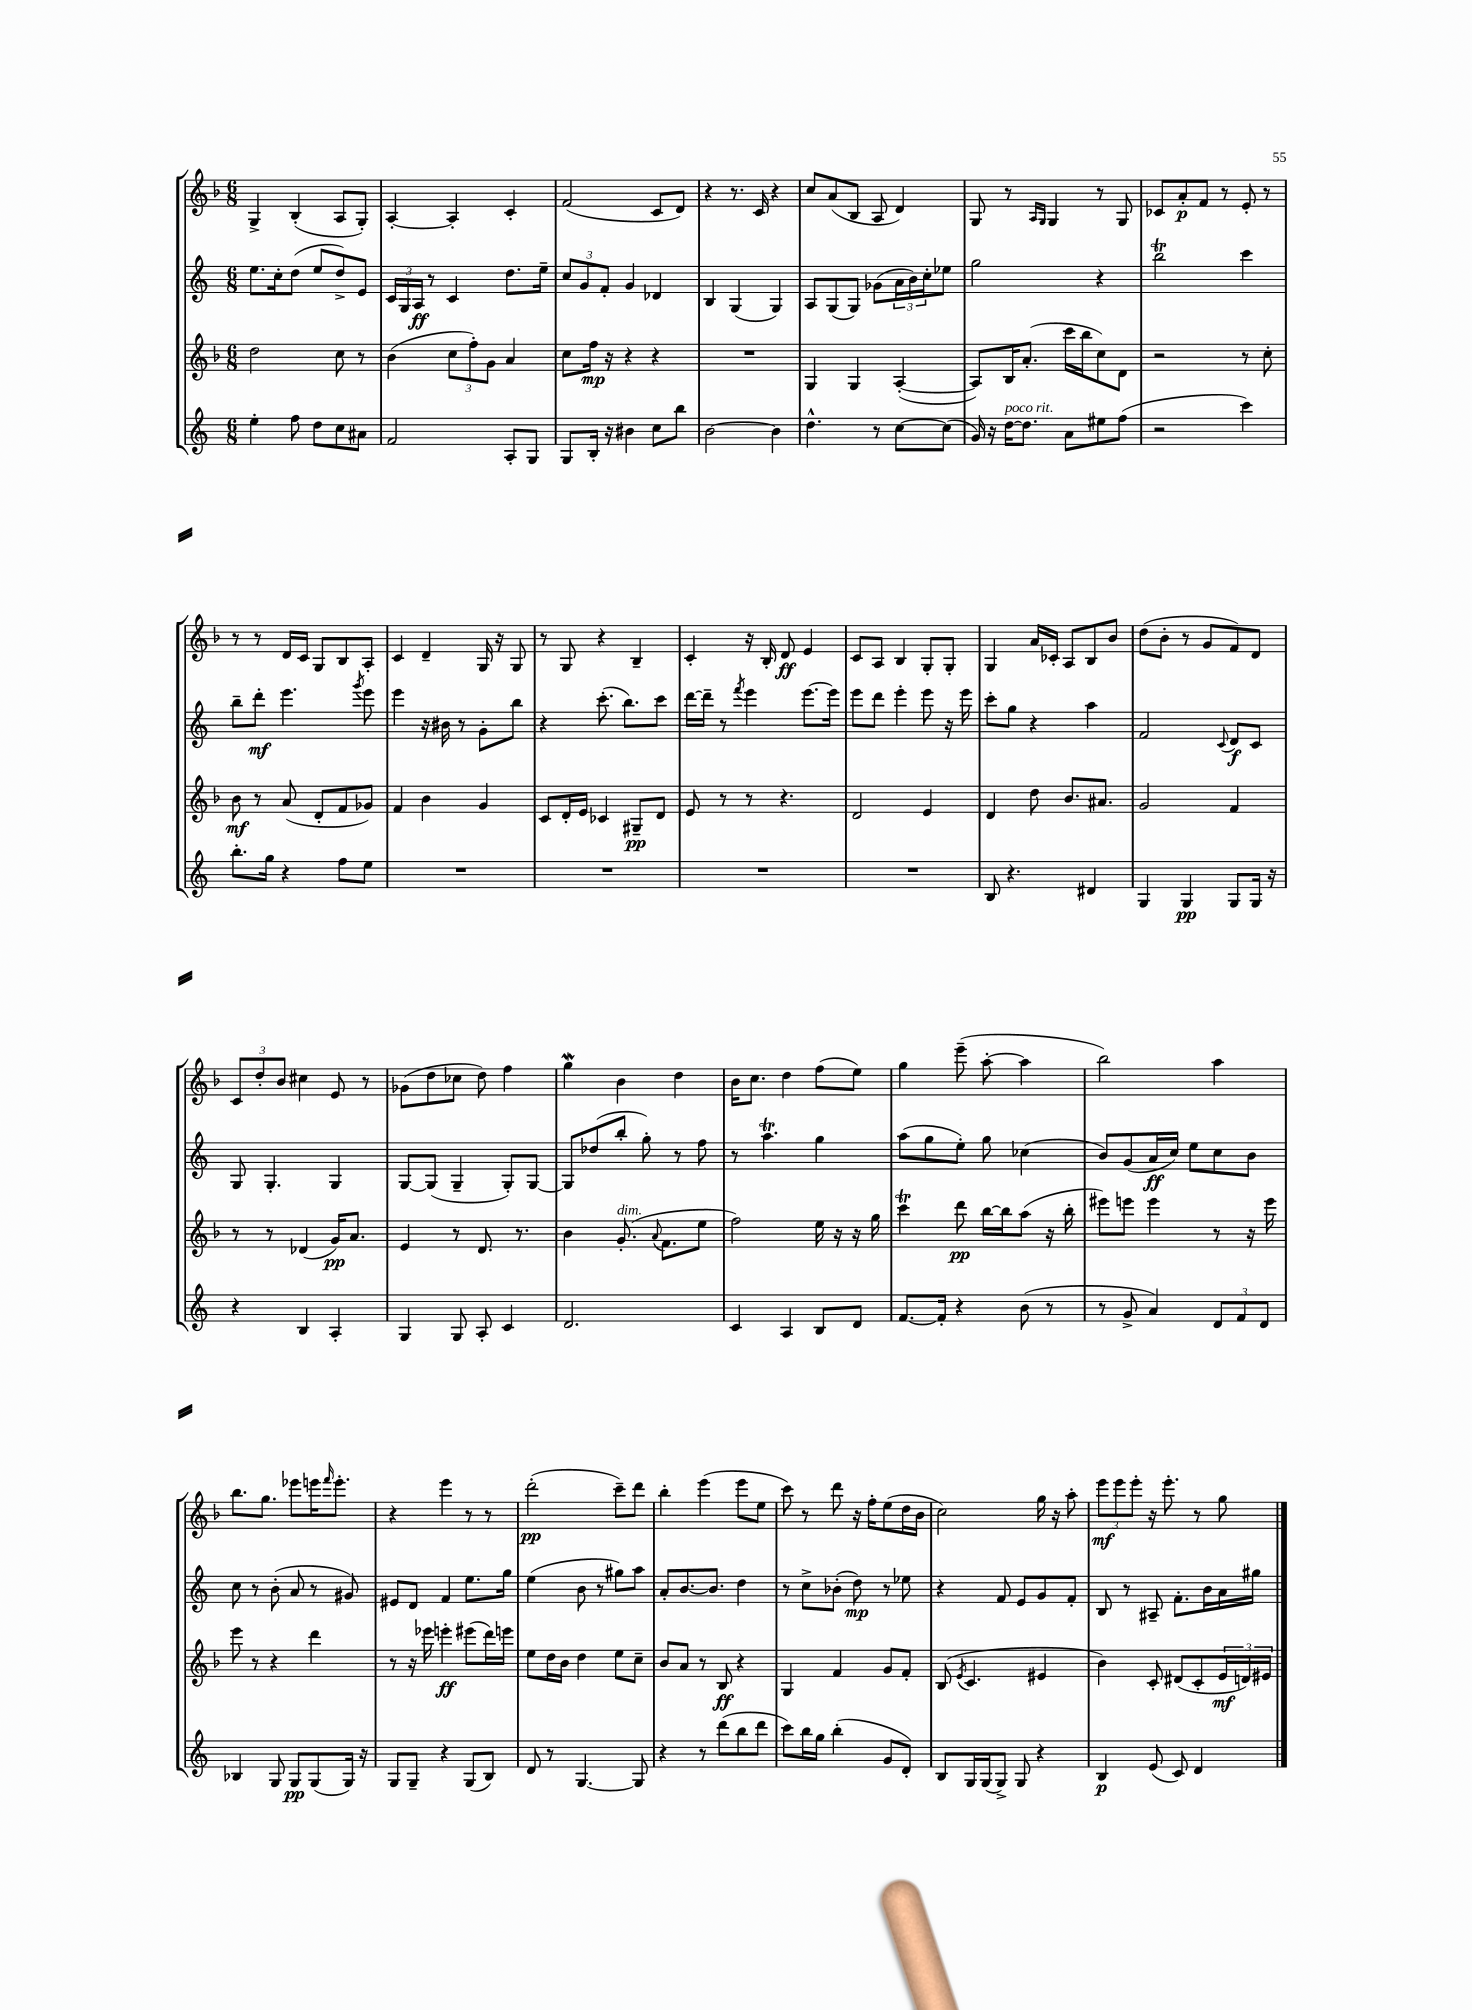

**kern	**kern	**kern	**kern
*staff4	*staff3	*staff2	*staff1
*clefG2	*clefG2	*clefG2	*clefG2
*k[]	*k[b-]	*k[]	*k[b-]
*M6/8	*M6/8	*M6/8	*M6/8
4ee'	2dd	8.ee	4G^
.	.	16cc'	.
8ff	.	(8dd	(4B-'
8dd	.	8ee	.
8cc	8cc	8dd^)	8A
8a#	8r	8e	8G')
=	=	=	=
2f	(4b-	24c	[4A'
.	.	24G	.
.	.	24A	.
.	.	8r	.
.	12cc	4c	4A']
.	12ff')	.	.
.	12g	.	.
8A'	4a	8.dd	4c'
8G	.	.	.
.	.	16ee~	.
=	=	=	=
8G	8cc	12cc	(2f
.	.	12g	.
16B'	16ff	.	.
.	.	12f'	.
16r	16r	.	.
4b#	4r	4g	.
8cc	4r	4d-	8c
8bb	.	.	8d)
=	=	=	=
[2b	2.r	4B	4r
.	.	(4G	8.r
.	.	.	16c
4b]	.	4G)	4r
=	=	=	=
4.dd^^	4G	8A	8cc
.	.	(8G	(8a
.	4G	8G)	8B-
8r	.	(8g-	8A
[8cc	([4A'	24a	4d)
.	.	24b)	.
.	.	24cc'	.
(8cc]	.	8ee-	.
=	=	=	=
16g)	8A])	2gg	8G
16r	.	.	.
[16dd	16B-	.	8r
8.dd]	(8.a'	.	.
.	.	.	16qqA
.	.	.	16qqG
.	.	.	4G
8a	16ccc	.	.
.	16bb-	.	.
8ee#	8cc)	4r	8r
(8ff	8d	.	8G
=	=	=	=
2r	2r	2bb	8c-
.	.	.	8a'
.	.	.	8f
.	.	.	8r
4ccc)	8r	4ccc	8e'
.	8cc'	.	8r
=	=	=	=
8.bb'	8b-	8bb~	8r
.	8r	8ddd'	8r
16gg	.	.	.
4r	(8a	4.eee	16d
.	.	.	16c
.	8d'	.	8G
8ff	8f	.	8B-
.	.	8qggg	.
8ee	8g-)	8eee	8A'
=	=	=	=
2.r	4f	4eee	4c
.	4b-	16r	4d~
.	.	16b#	.
.	.	8r	.
.	4g	8g'	16G
.	.	.	16r
.	.	8bb	8G
=	=	=	=
2.r	8c	4r	8r
.	16d'	.	8G
.	16e	.	.
.	4c-	(8.ccc'	4r
.	.	8.bb)	.
.	8G#~	.	4B-~
.	8d	8ccc	.
=	=	=	=
2.r	8e	[16ddd	4c'
.	.	16ddd~]	.
.	8r	8r	.
.	.	8qfff	.
.	8r	4eee	16r
.	.	.	16B-'
.	4.r	.	8d
.	.	[8.eee	4e
.	.	16eee]	.
=	=	=	=
2.r	2d	8eee	8c
.	.	8ddd	8A
.	.	4eee'	4B-
.	4e	8eee	8G'
.	.	16r	8G'
.	.	16eee	.
=	=	=	=
8B	4d	8ccc'	4G
4.r	.	8gg	.
.	8dd	4r	16a
.	.	.	16c-'
.	8.b-	.	8A
4d#	.	4aa	8B-
.	8.a#	.	.
.	.	.	8b-
=	=	=	=
4G	2g	2f	(8dd
.	.	.	8b-'
4G	.	.	8r
.	.	.	8g
.	.	8qqc	.
8G	4f	8d	8f)
16G	.	8c	8d
16r	.	.	.
=	=	=	=
4r	8r	8G	12c
.	.	.	12dd'
.	8r	4.G'	.
.	.	.	12b-
4B	(4d-	.	4cc#
4A'	16g)	4G	8e
.	8.a	.	.
.	.	.	8r
=	=	=	=
4G	4e	[8G	(8g-
.	.	(8G]	8dd
8G	8r	4G~	8cc-
8A'	8.d	.	8dd)
4c	.	8G')	4ff
.	8.r	.	.
.	.	[8G	.
=	=	=	=
2.d	4b-	8G]	4gg
.	.	(8dd-	.
.	(8.g'	8bb'	4b-
.	.	8gg')	.
.	8qqa	.	.
.	8.f	.	.
.	.	8r	4dd
.	8ee	8ff	.
=	=	=	=
4c	2ff)	8r	16b-
.	.	.	8.cc
.	.	4.aa	.
4A	.	.	4dd
8B	16ee	4gg	(8ff
.	16r	.	.
8d	16r	.	8ee)
.	16gg	.	.
=	=	=	=
[8.f	4ccc	(8aa	4gg
.	.	8gg	.
16f']	.	.	.
4r	8ddd	8ee')	(8eee~
.	[16bb-	8gg	[8aa'
.	16bb-]	.	.
(8b	(8aa	(4cc-	4aa]
8r	16r	.	.
.	16bb-'	.	.
=	=	=	=
8r	8eee#)	8b)	2bb-)
8g^	8eee	(8g	.
4a)	4eee	16a	.
.	.	16cc)	.
.	.	8ee	.
12d	8r	8cc	4aa
12f	.	.	.
.	16r	8b	.
12d	.	.	.
.	16eee	.	.
=	=	=	=
4B-	8eee	8cc	8.bb-
.	8r	8r	.
.	.	.	8.gg
8G	4r	(8b'	.
8G	.	8a	8eee-
(8G	4ddd	8r	16eee
.	.	.	16qqfff
.	.	.	8.eee'
16G)	.	8g#)	.
16r	.	.	.
=	=	=	=
8G	8r	8e#	4r
8G~	16r	8d	.
.	16eee-	.	.
4r	4eee'	4f	4eee
(8G	(8eee#	8.ee	8r
8B)	16ddd)	.	8r
.	16eee	16gg	.
=	=	=	=
8d	8ee	(4ee	(2ddd'
8r	16dd	.	.
.	16b-	.	.
[4.G	4dd	8b	.
.	.	8r	.
.	8ee	8gg#)	8ccc~)
8G]	8cc~	8aa	8ddd
=	=	=	=
4r	8b-	8a'	4bb-'
.	8a	[8.b	.
8r	8r	.	(4eee
.	.	8.b]	.
(8ddd	8B-	.	.
8bb	4r	4dd	8eee
8ddd	.	.	8ee
=	=	=	=
8ccc)	4G	8r	8ccc)
16bb	.	8cc^	8r
16gg	.	.	.
(4bb'	4f	(8b-'	8ddd
.	.	8dd)	16r
.	.	.	16ff'
8g	8g	8r	(8ee
8d')	8f'	8ee-	16dd
.	.	.	16b-
=	=	=	=
8B	(8B-	4r	2cc)
.	8qe	.	.
16G	4.c	.	.
(16G	.	.	.
8G^)	.	8f	.
8G	.	8e	.
4r	4e#	8g	16gg
.	.	.	16r
.	.	8f'	8aa'
=	=	=	=
4B	4b-)	8B	12eee
.	.	.	12eee
.	.	8r	.
.	.	.	12eee'
(8e	8c'	8A#~	16r
.	.	.	8.eee'
8c)	(8d#	8.f'	.
4d	8c'	.	8r
.	.	16b	.
.	24e	16a	8gg
.	24d)	.	.
.	.	16gg#	.
.	24e#	.	.
==	==	==	==
*-	*-	*-	*-
